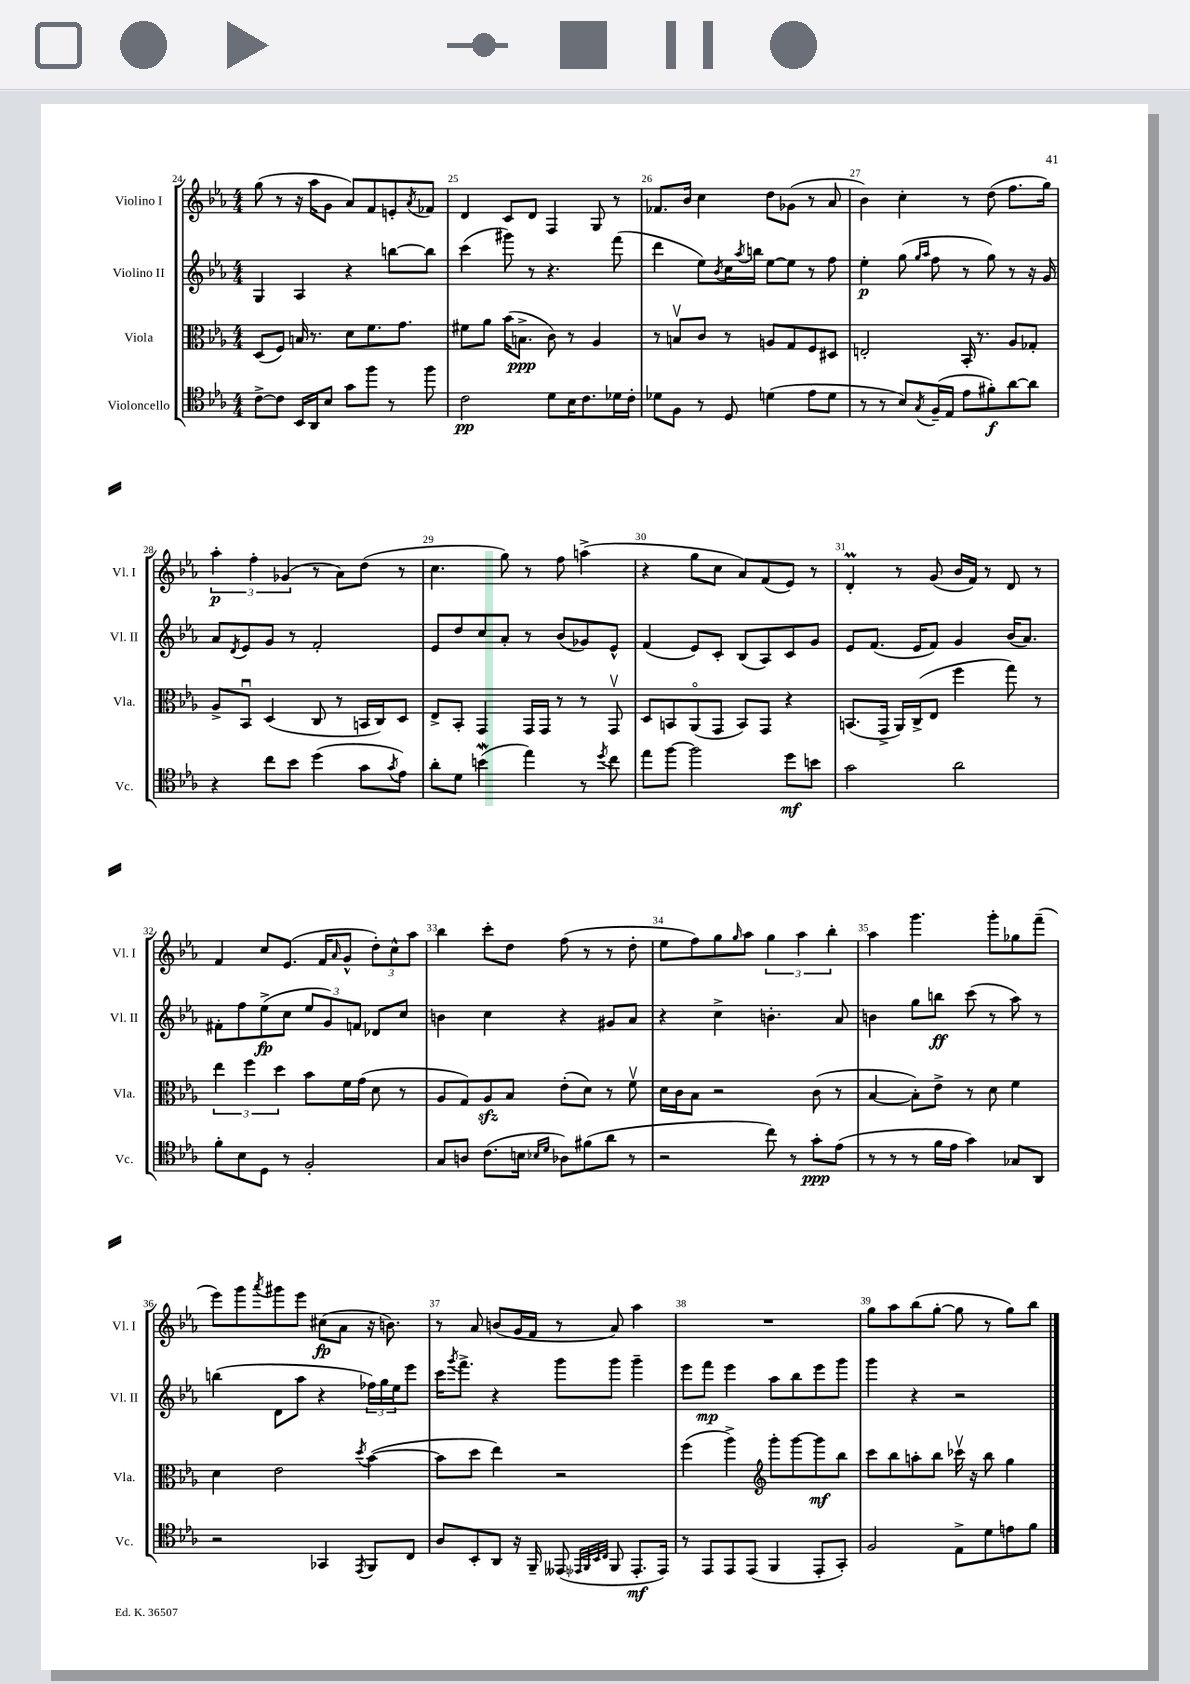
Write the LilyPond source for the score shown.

<<
\new StaffGroup <<
\new Staff = "s0" \with { instrumentName = "Violino I" shortInstrumentName = "Vl. I" } {
    \clef treble \key ees \major \numericTimeSignature \time 4/4
    g''8( r8 r16 aes''16 g'8 aes'8) f'8 e'8-. \acciaccatura { aes'8 } fes'8 |
    d'4 c'8 d'8 f4 g8 r8 |
    fes'8. bes'16 c''4 d''8 ges'8( r8 aes'8 |
    bes'4) c''4-. r8 d''8( f''8. g''16) |
    \tuplet 3/2 { aes''4-.\p f''4-. ges'4( } r8 aes'8) d''8( r8 |
    c''4. g''8) r8 f''8 a''4->( |
    r4 g''8 c''8 aes'8) f'8( ees'8) r8 |
    d'4-.\prall r8 g'8( bes'16 f'16) r8 d'8 r8 |
    f'4 c''8 ees'8.( f'16 \grace { aes'16 } g'8-^ \tuplet 3/2 { d''8-.) c''8-^ aes''8 } |
    bes''4 c'''8-. d''8 f''8( r8 r8 d''8-. |
    ees''8 f''8) g''8 \grace { g''16 } aes''8 \tuplet 3/2 { g''4 aes''4 bes''4-. } |
    aes''4 g'''4. g'''8-. ges''8 f'''8--( |
    ees'''8) g'''8 \acciaccatura { aes'''8 } gis'''8 ees'''8 cis''8\fp( aes'8 r16 b'8.) |
    r8 aes'8 b'8( g'16 f'16 r8 aes'8) aes''4 |
    R1 |
    g''8 aes''8 bes''8( g''8~-. g''8 r8 g''8) bes''8 \bar "|." |
}
\new Staff = "s1" \with { instrumentName = "Violino II" shortInstrumentName = "Vl. II" } {
    \clef treble \key ees \major \numericTimeSignature \time 4/4
    g4 aes4 r4 b''8~ b''8 |
    c'''4( gis'''8) r8 r4. f'''8( |
    d'''4 ees''8) \acciaccatura { bes'8 } c''16 \acciaccatura { aes''8 } b''16 ees''8~ ees''8 r8 f''8 |
    ees''4-.\p g''8( \grace { g''16 aes''16 } f''8 r8 g''8) r8 r16 g'16 |
    aes'8 \acciaccatura { d'8 } ees'8 g'8 r8 f'2-. |
    ees'8 d''8 c''8 aes'8-. r8 bes'8( ges'8) ees'8-^ |
    f'4( ees'8) c'8-. bes8( aes8) c'8 g'8 |
    ees'8 f'8.( ees'16 f'8) g'4 bes'16( aes'8.) |
    fis'8-. f''8 ees''8->\fp( c''8 \tuplet 3/2 { ees''8 g'8) f'8 } des'8 c''8 |
    b'4 c''4 r4 gis'8 aes'8 |
    r4 c''4-> b'4.-. aes'8 |
    b'4 g''8 b''8\ff c'''8( r8 aes''8) r8 |
    b''4( d'8 aes''8 r4 \tuplet 3/2 { fes''16) g''16 ees''16 } ees'''8 |
    c'''16 \acciaccatura { g'''8 } f'''8.-> r4 g'''8 g'''8 g'''4-- |
    ees'''8 f'''8\mp ees'''4 aes''8 bes''8 ees'''8 g'''8 |
    g'''4 r4 r2 \bar "|." |
}
\new Staff = "s2" \with { instrumentName = "Viola" shortInstrumentName = "Vla." } {
    \clef alto \key ees \major \numericTimeSignature \time 4/4
    d8( f8) b16 r8. d'8 f'8. g'8. |
    fis'8 aes'8 bes'16( b8.->\ppp c'8) r8 aes4 |
    r8 b8\upbow c'8 r8 a8 g8 f8 dis8 |
    e2-. bes,16-. r8. aes8 ges8-. |
    aes8-> bes,8\downbow d4( c8 r8 b,16 c16) d8 |
    ees8-> bes,8-. g,4 g,16 g,16 r8 r8 g,8\upbow |
    d8 b,8 aes,8\flageolet( g,8 b,8) g,8 r4 |
    b,8.( g,16-> aes,16) c16->( ees8 f''4 g''8) r8 |
    \tuplet 3/2 { ees''4 f''4 d''4 } bes'8 f'16 g'16( d'8 r8 |
    aes8 g8) aes8\sfz bes8 ees'8-.( d'8) r8 f'8\upbow |
    d'16 c'16 bes8 r2 c'8( r8 |
    bes4~ bes8-.) ees'8-> r8 d'8 f'4 |
    d'4 ees'2 \acciaccatura { d''8 } bes'4~( |
    bes'8 d''8 ees''4) r2 |
    f''4( aes''4->) \clef treble g'''8-. g'''8~ g'''8\mf bes''8 |
    c'''8 bes''8 a''8-. bes''8 ces'''16\upbow r16 bes''8 g''4 \bar "|." |
}
\new Staff = "s3" \with { instrumentName = "Violoncello" shortInstrumentName = "Vc." } {
    \clef tenor \key ees \major \numericTimeSignature \time 4/4
    c'8~-> c'8 bes,16 aes,16 bes8 g'8 f''8 r8 f''8 |
    c'2\pp d'8 bes16 c'8. des'16 c'16-. |
    des'8 f8 r8 d8 d'4( ees'8 d'8 |
    r8 r8 bes8) \acciaccatura { g8 } f16--( ees16 ees'8 fis'8-.\f) aes'8~ aes'8 |
    r4 c''8 bes'8 d''4( g'8 \acciaccatura { g'8 } ees'8) |
    aes'8-. d'8 b'4\mordent( ees''4) r8 \acciaccatura { d''8 } c''8 |
    ees''8 f''8~ f''2 d''8\mf b'8 |
    g'2 aes'2 |
    f'8-. bes8 d8 r8 f2-. |
    g8 a8 c'8.( b16 \grace { bes16 d'16 } aes8) fis'8( aes'8 r8 |
    r2 c''8) r8 g'8-.\ppp ees'8( |
    r8 r8 r8 f'16 ees'16 g'4) ges8 aes,8 |
    r2 ges,4 \acciaccatura { ees,8 } f,8 c8 |
    aes8 bes,8-. aes,8 r16 f,16-- eeses,8( \grace { ees,32 f,32 bes,32 c32 } f,8 ees,8.-.\mf ees,16) |
    r8 ees,8 ees,8 ees,8( f,4 ees,8-. g,8-.) |
    f2 ees8-> d'8 e'8 f'8 \bar "|." |
}
>>
>>
\layout { \context { \Score currentBarNumber = #24 \override BarNumber.break-visibility = ##(#f #t #t) barNumberVisibility = #all-bar-numbers-visible } }
